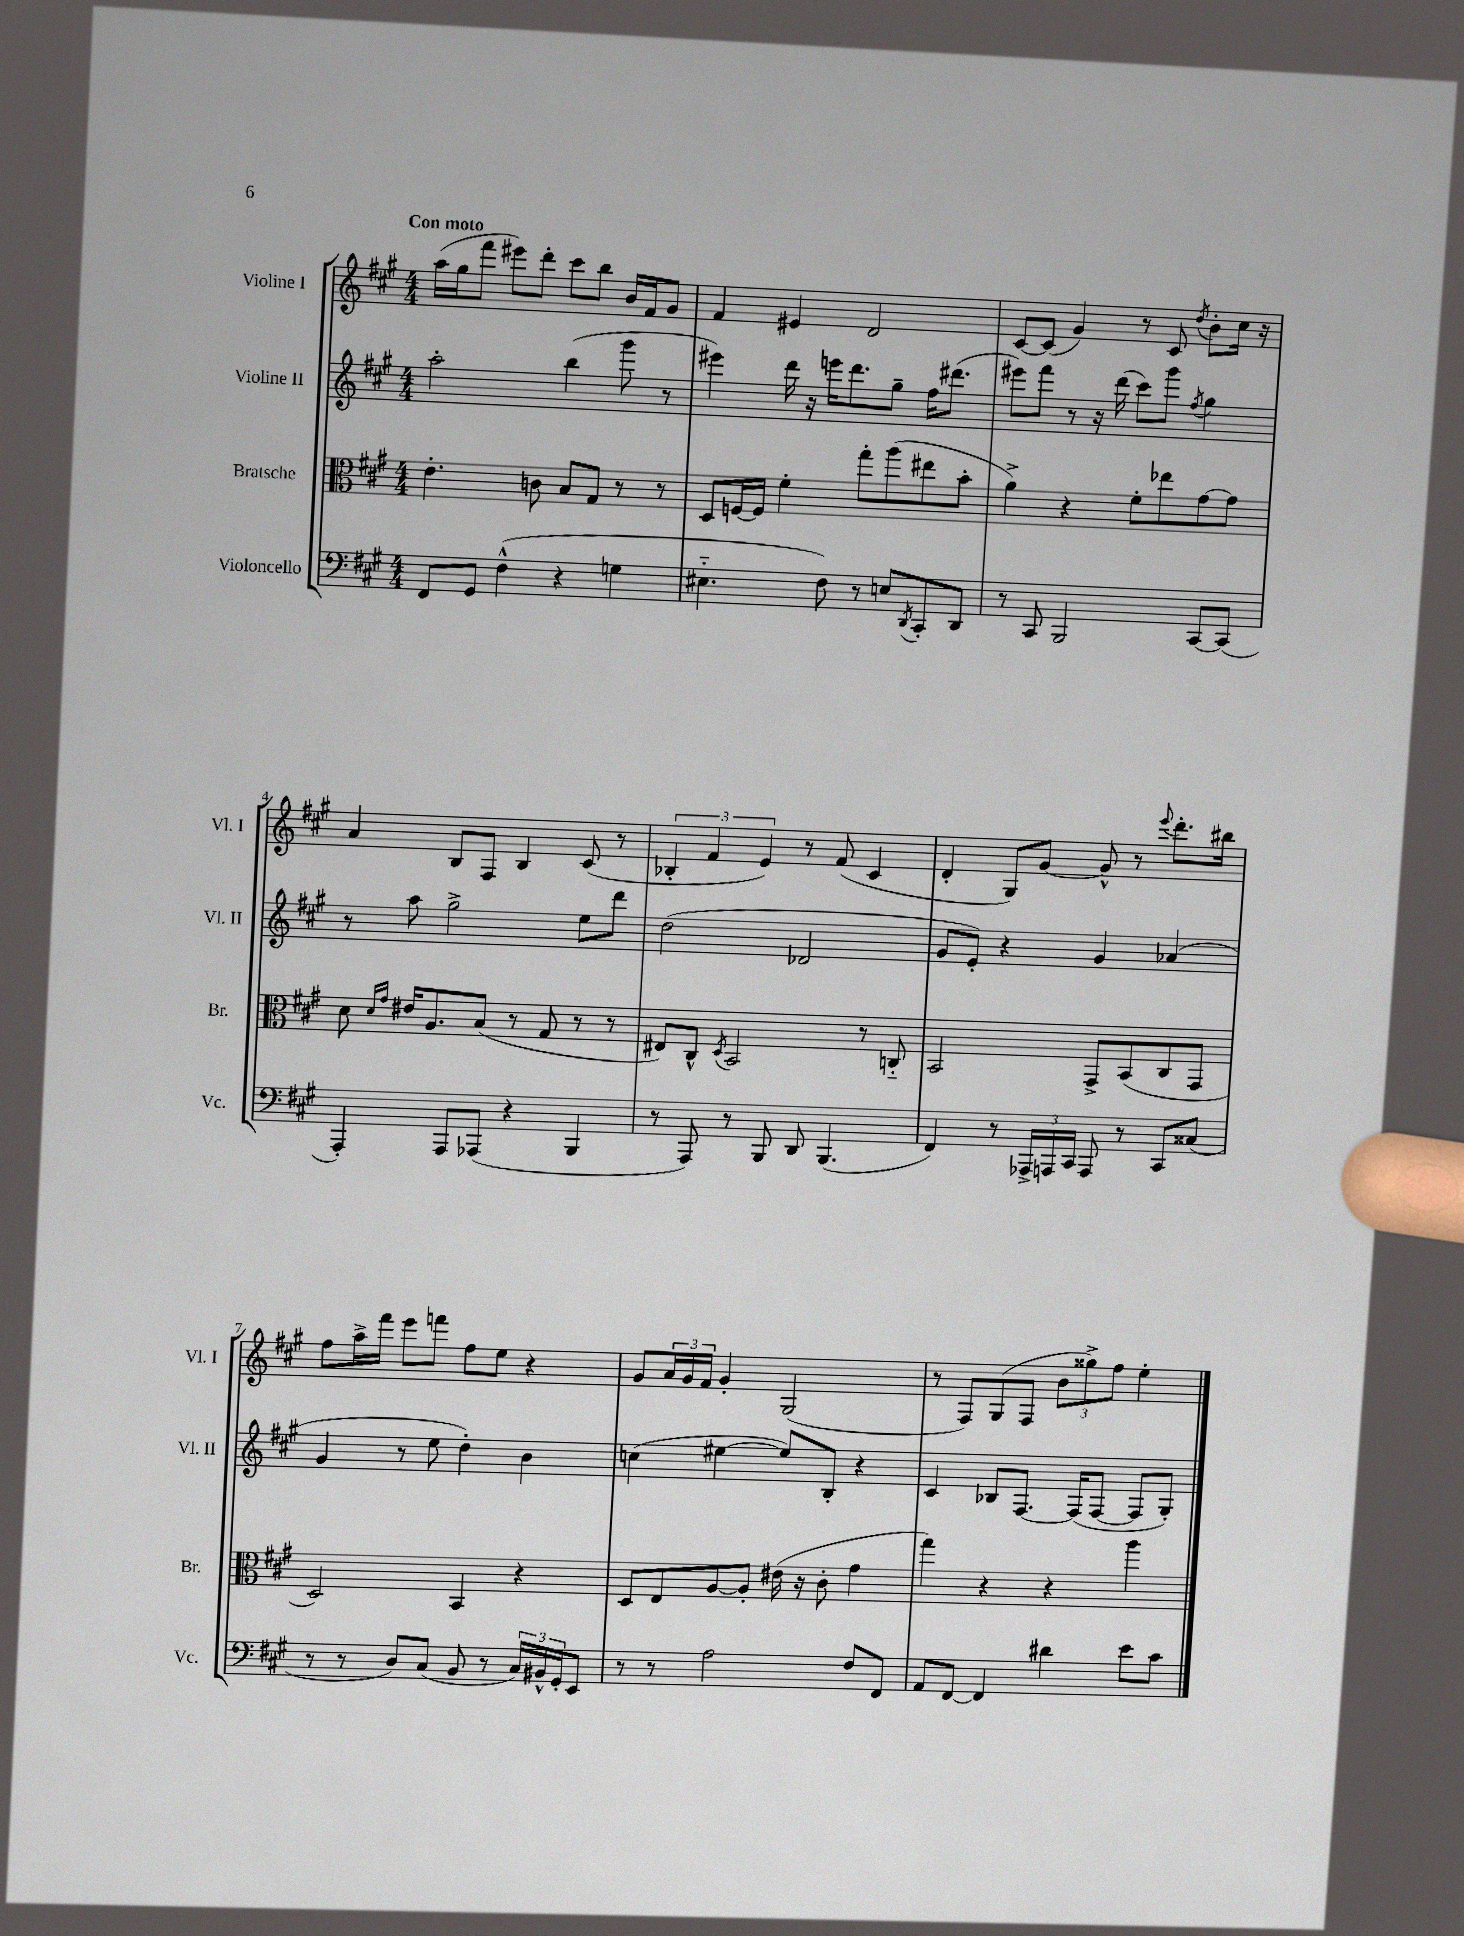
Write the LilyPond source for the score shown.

<<
\new StaffGroup <<
\new Staff = "s0" \with { instrumentName = "Violine I" shortInstrumentName = "Vl. I" } {
    \clef treble \key a \major \numericTimeSignature \time 4/4 \tempo "Con moto"
    a''16( gis''16 fis'''8 eis'''8) d'''8-. cis'''8 b''8 b'16 fis'16 gis'8 |
    fis'4 eis'4 d'2 |
    cis'8~ cis'8( gis'4) r8 cis'8 \acciaccatura { d''8 } b'8-. cis''16 r16 |
    a'4 b8 fis8 b4 cis'8( r8 |
    \tuplet 3/2 { bes4-. fis'4 e'4) } r8 fis'8( cis'4 |
    d'4-. gis8) gis'8~ gis'8-^ r8 \appoggiatura { e'''8 } d'''8.-. bis''16 |
    fis''8 a''16-> fis'''16 e'''8 f'''8 fis''8 e''8 r4 |
    gis'8 \tuplet 3/2 { a'16 gis'16 fis'16 } gis'4-. gis2( |
    r8 fis8) gis8( fis8 \tuplet 3/2 { b'8 gisis''8->) fis''8 } e''4-. \bar "|." |
}
\new Staff = "s1" \with { instrumentName = "Violine II" shortInstrumentName = "Vl. II" } {
    \clef treble \key a \major \numericTimeSignature \time 4/4
    a''2-. b''4( gis'''8 r8 |
    eis'''4) d'''16 r16 e'''16 d'''8. gis''8-- fis''16 dis'''8.( |
    eis'''8) fis'''8 r8 r16 d'''16( cis'''8) gis'''8 \acciaccatura { fis''8 } gis''4 |
    r8 a''8 gis''2-> e''8 d'''8 |
    d''2( des'2 |
    gis'8 e'8-.) r4 gis'4 aes'4( |
    gis'4 r8 e''8 d''4-.) b'4 |
    c''4( eis''4~ eis''8) b8-. r4 |
    cis'4 bes8 fis8.~ fis16( fis8~ fis8 gis8-.) \bar "|." |
}
\new Staff = "s2" \with { instrumentName = "Bratsche" shortInstrumentName = "Br." } {
    \clef alto \key a \major \numericTimeSignature \time 4/4
    e'4.-. c'8 b8 gis8 r8 r8 |
    d8 f16~ f16 fis'4-. gis''8-. a''8( eis''8 b'8-. |
    a'4->) r4 fis'8-. ees''8 gis'8~ gis'8 |
    d'8 \grace { d'16 gis'16 } eis'16 a8. b8( r8 gis8 r8 r8 |
    eis8) cis8-^ \acciaccatura { d8 } b,2 r8 c8-_ |
    b,2 gis,8-> b,8( cis8 gis,8 |
    d2) b,4 r4 |
    d8 e8 a8~ a8-. eis'16( r16 cis'8-. gis'4 |
    gis''4) r4 r4 a''4 \bar "|." |
}
\new Staff = "s3" \with { instrumentName = "Violoncello" shortInstrumentName = "Vc." } {
    \clef bass \key a \major \numericTimeSignature \time 4/4
    fis,8 gis,8 fis4-^( r4 g4 |
    eis4.-_ fis8) r8 e8 \acciaccatura { d,8 } cis,8-. d,8 |
    r8 cis,8 b,,2 cis,8~ cis,8( |
    a,,4-.) a,,8 aes,,8( r4 b,,4 |
    r8 a,,8) r8 b,,8 d,8 b,,4.( |
    fis,4) r8 \tuplet 3/2 { aes,,16-> a,,16 cis,16 } a,,8 r8 cis,8 cisis8( |
    r8 r8 d8) cis8( b,8 r8 \tuplet 3/2 { cis16) bis,16-^ gis,16-. } e,8 |
    r8 r8 a2 fis8 fis,8 |
    a,8 fis,8~ fis,4 dis'4 e'8 cis'8 \bar "|." |
}
>>
>>
